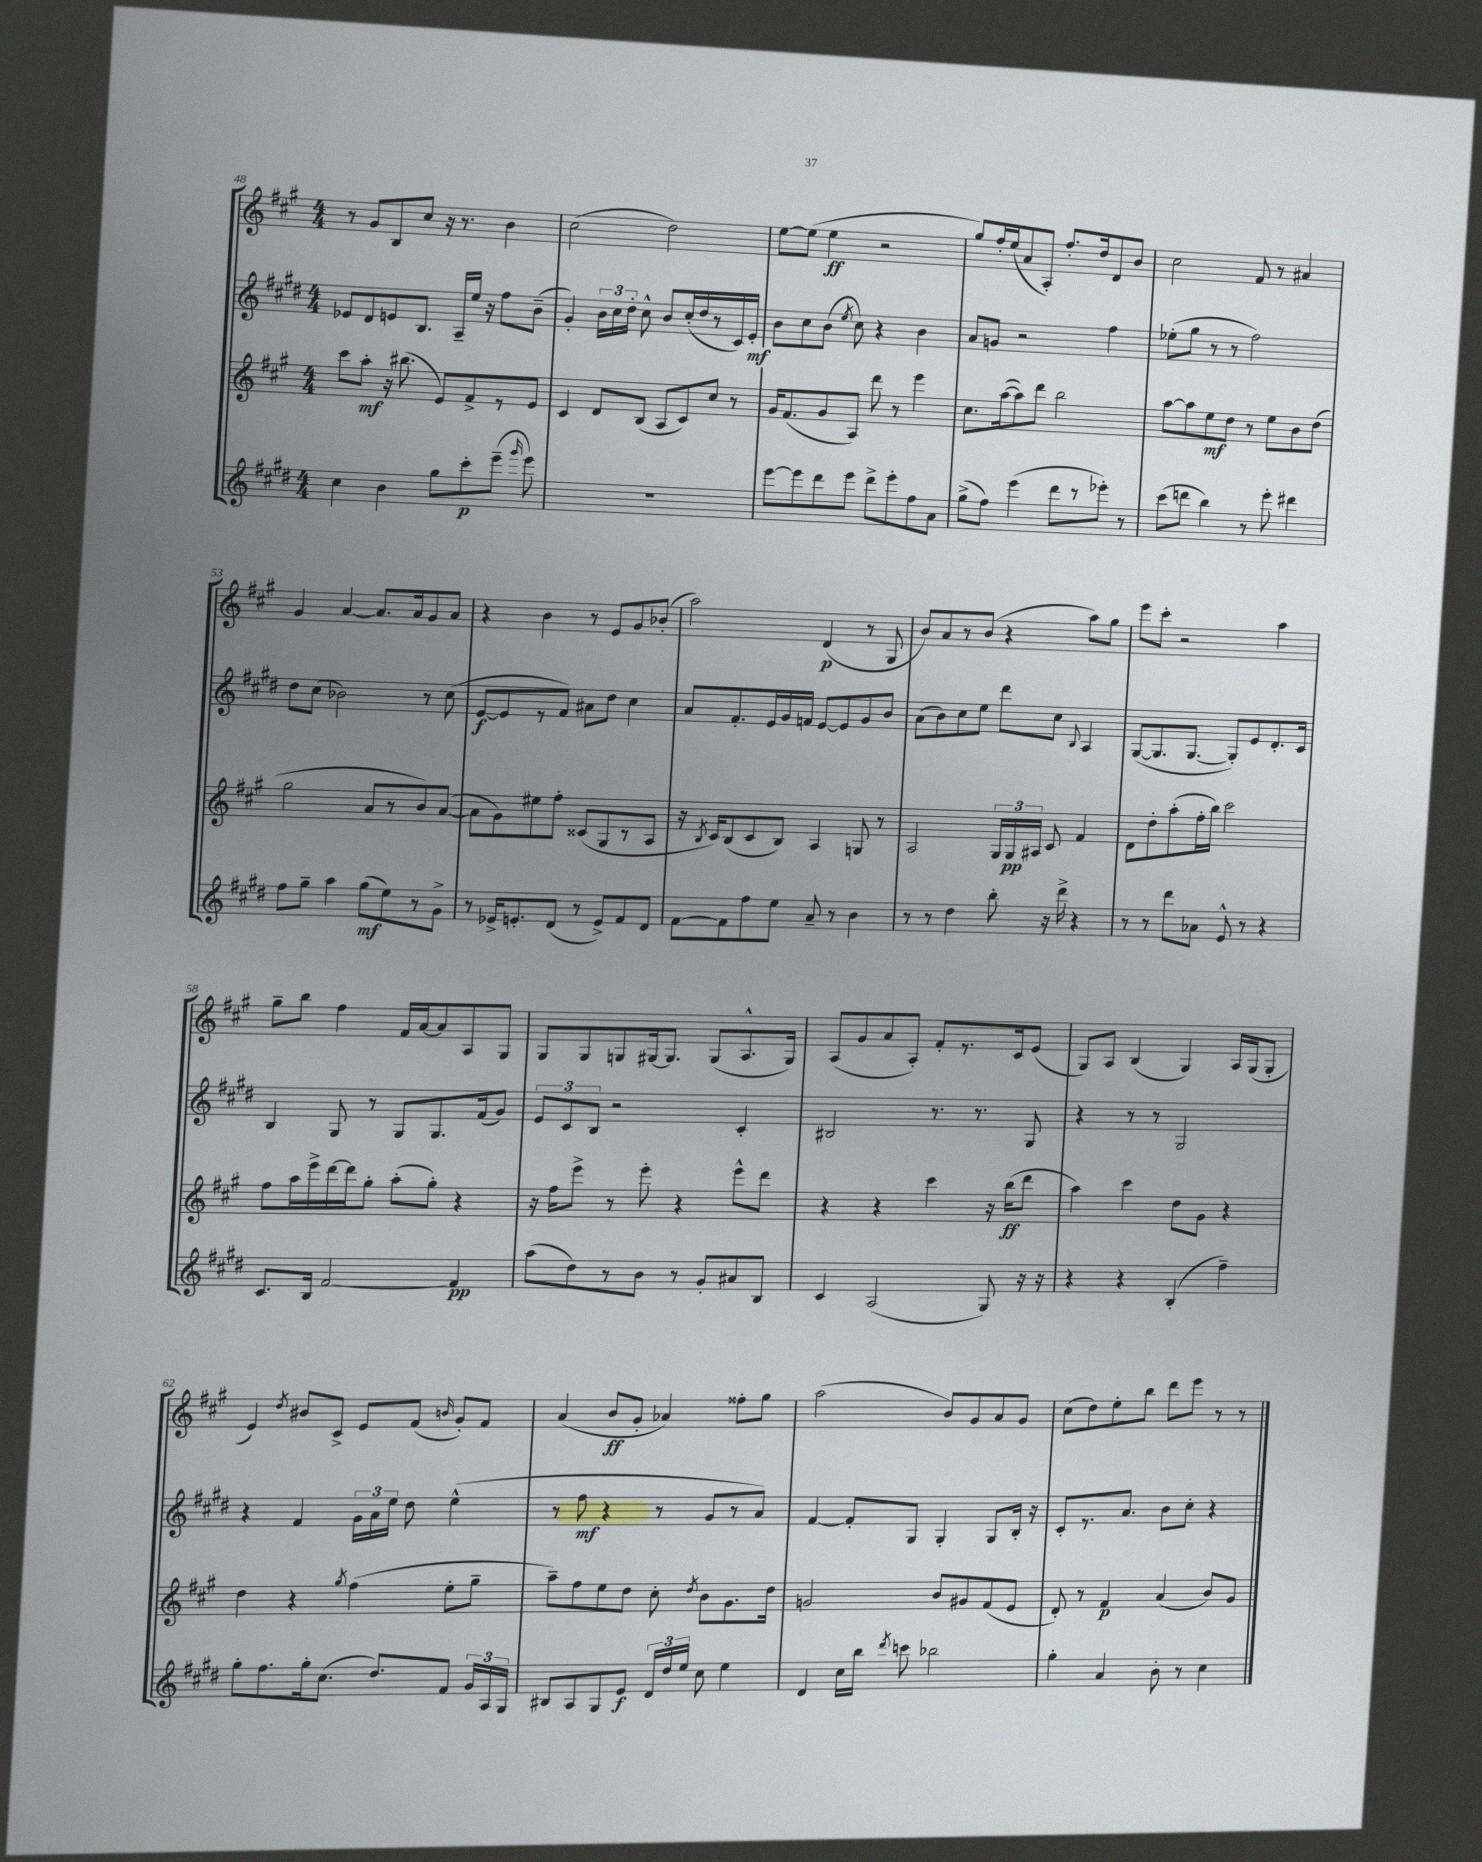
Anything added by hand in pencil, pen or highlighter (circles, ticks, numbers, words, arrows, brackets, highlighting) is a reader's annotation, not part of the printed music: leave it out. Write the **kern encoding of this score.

**kern	**dynam	**kern	**dynam	**kern	**dynam	**kern	**dynam
*part4	*part4	*part3	*part3	*part2	*part2	*part1	*part1
*staff4	*staff4	*staff3	*staff3	*staff2	*staff2	*staff1	*staff1
*clefG2	*	*clefG2	*	*clefG2	*	*clefG2	*
*k[f#c#g#d#]	*	*k[f#c#g#]	*	*k[f#c#g#d#]	*	*k[f#c#g#]	*
*M4/4	*	*M4/4	*	*M4/4	*	*M4/4	*
=48	=48	=48	=48	=48	=48	=48	=48
4cc#\	.	8ccc#\L	.	8e-X/L	.	8r	.
.	.	8aa'\J	mf	8d#/	.	8g#/L	.
4b\	.	16r	.	8en/	.	8B/	.
.	.	(8.bb#X\	.	.	.	.	.
.	.	.	.	8.B/J	.	8cc#/J	.
8gg#\L	.	8e/L)	.	.	.	16r	.
.	.	.	.	16A~/LL	.	8.r	.
8ccc#'\	p	8f#^/	.	16ee/JJ	.	.	.
.	.	.	.	16r	.	.	.
(8eee~\J	.	8r	.	8ff#\L	.	4b\	.
16qqggg#/	.	.	.	.	.	.	.
8eee\)	.	8e/J	.	(8b~\J	.	.	.
=49	=49	=49	=49	=49	=49	=49	=49
1r	.	4c#/	.	4g#'/)	.	(2cc#\	.
.	.	8d/L	.	24b\LL	.	.	.
.	.	.	.	24cc#\	.	.	.
.	.	.	.	24dd#'\JJ	.	.	.
.	.	(8B/J	.	8cc#^^\	.	.	.
.	.	8A/L	.	8b/L	.	2dd\)	.
.	.	8c#/)	.	(16cc#'/L	.	.	.
.	.	.	.	16dd#/	.	.	.
.	.	8cc#/J	.	8r	.	.	.
.	.	8r	.	16c#/)	.	.	.
.	.	.	.	16e'/JJ	mf	.	.
=50	=50	=50	=50	=50	=50	=50	=50
[8eee\L	.	16g#/KL	.	8b\L	.	[8ee\L	.
.	.	(8.f#/	.	.	.	.	.
8eee\]	.	.	.	8cc#\	.	(8ee\J]	.
8ddd#\	.	8g#/	.	(8b\J	.	4ee\	ff
.	.	.	.	8qee/	.	.	.
8eee\J	.	8A/J)	.	8cc#\)	.	.	.
8ddd#^\L	.	8ddd\	.	4r	.	2r	.
8eee'\	.	8r	.	.	.	.	.
8ff#\	.	4eee\	.	4b\	.	.	.
8a\J	.	.	.	.	.	.	.
=51	=51	=51	=51	=51	=51	=51	=51
(8gg#^\L	.	8.cc#\L	.	8a/L	.	8gg#/L)	.
8ff#\J)	.	.	.	8gn/J	.	16ff#'/L	.
.	.	([16aa\k	.	.	.	(16ee/J	.
(4eee\	.	8aa\])	.	2r	.	8a/	.
.	.	8ddd\J	.	.	.	8A'/J)	.
8ddd#\L	.	2bb\	.	.	.	8.ff#'/L	.
8r	.	.	.	.	.	.	.
.	.	.	.	.	.	16dd/k	.
8eee-X'\J)	.	.	.	4ff#\	.	8d/	.
8r	.	.	.	.	.	8b/J	.
=52	=52	=52	=52	=52	=52	=52	=52
(8ccc#\L	.	[8aa\L	.	(8ee-X'\L	.	2cc#\	.
8dddn\J	.	8aa\]	.	8gg#\J	.	.	.
4bb\)	.	8ee\	mf	8r	.	.	.
.	.	8dd\J	.	8r	.	.	.
8r	.	8r	.	2ff#\)	.	8f#/	.
8eee'\	.	8ee\L	.	.	.	8r	.
4ddd#X\	.	8b\	.	.	.	4a#X/	.
.	.	(8dd\J	.	.	.	.	.
!!LO:LB:g=z
=53	=53	=53	=53	=53	=53	=53	=53
8ff#\L	.	2gg#\	.	8dd#\L	.	4g#/	.
8gg#~\J	.	.	.	(8cc#\J	.	.	.
4aa\	.	.	.	2b-X\)	.	[4a/	.
(8gg#\L	mf	8a/L	.	.	.	8.a/L]	.
8ee\)	.	8r	.	.	.	.	.
.	.	.	.	.	.	16a/k	.
8r	.	8b/)	.	8r	.	8g#/	.
8g#^\J	.	([8a/J	.	(8cc#\	.	8a/J	.
=54	=54	=54	=54	=54	=54	=54	=54
8r	.	8a\L]	.	[8e/L	f	4r	.
16e-X^/KL	.	8g#\)	.	8e/]	.	.	.
8.en'/	.	.	.	.	.	.	.
.	.	8ee#X\	.	8r	.	4b\	.
(8d#/J	.	8ff#'\J	.	8f#/J)	.	.	.
8r	.	(8c##X/L	.	8a#X\L	.	8r	.
8e^/L)	.	8G#/	.	8dd#\J	.	8e/L	.
8f#/	.	8r	.	4cc#\	.	8g#/	.
8d#/J	.	8A/J	.	.	.	(8b-X'/J	.
=55	=55	=55	=55	=55	=55	=55	=55
[8f#\L	.	16r	.	8a/L	.	2aa\)	.
.	.	8qB/	.	.	.	.	.
.	.	16c#/KL)	.	.	.	.	.
8f#\]	.	(8B/	.	8.f#'/	.	.	.
8ff#\	.	8c#/	.	.	.	.	.
.	.	.	.	16e/L	.	.	.
8ee\J	.	8B/J)	.	16g#/	.	.	.
.	.	.	.	16fn/JJ	.	.	.
8a~/	.	4A/	.	[8e/L	.	(4d/	p
8r	.	.	.	8e/]	.	.	.
4b\	.	8Gn/	.	8g#/	.	8r	.
.	.	8r	.	8b/J	.	8G#/	.
=56	=56	=56	=56	=56	=56	=56	=56
8r	.	2A/	.	(8a\L	.	8b/L)	.
8r	.	.	.	8b\)	.	8a/	.
4dd#\	.	.	.	8cc#\	.	8r	.
.	.	.	.	8ee\J	.	(8b/J	.
8bb'\	.	24G#/LL	.	8ddd#\L	.	4r	.
.	.	24G#/	pp	.	.	.	.
.	.	24A#X/JJ	.	.	.	.	.
16r	.	8c#/	.	8cc#\J	.	.	.
16ddd#^\	.	.	.	.	.	.	.
.	.	.	.	8qqB/	.	.	.
4r	.	4f#/	.	4A/	.	8aa\L)	.
.	.	.	.	.	.	8gg#\J	.
=57	=57	=57	=57	=57	=57	=57	=57
8r	.	8d\L	.	([8G#/L	.	8eee\L	.
8r	.	8dd'\	.	8.G#/]	.	8ccc#'\J	.
8ddd#\L	.	(8aa'\	.	.	.	2r	.
.	.	.	.	[8.G#/J	.	.	.
8a-X\J	.	16ff#'\L	.	.	.	.	.
.	.	16bb\JJ)	.	.	.	.	.
8e^^/	.	2ccc#\	.	8G#'/L])	.	.	.
8r	.	.	.	8e/	.	.	.
4r	.	.	.	8.d#'/	.	4aa\	.
.	.	.	.	16c#/Jk	.	.	.
!!LO:LB:g=z
=58	=58	=58	=58	=58	=58	=58	=58
8.c#/L	.	8ff#\L	.	4B/	.	8gg#~\L	.
.	.	16aa\L	.	.	.	8bb\J	.
16B/Jk	.	16eee^\	.	.	.	.	.
[2f#/	.	[16ddd\	.	8G#/	.	4ff#\	.
.	.	16ddd\J]	.	.	.	.	.
.	.	8gg#'\J	.	8r	.	.	.
.	.	(8aa'\L	.	8G#/L	.	16f#/LL	.
.	.	.	.	.	.	[16a/J	.
.	.	8gg#'\J)	.	8.G#/	.	8a/]	.
4f#/]	pp	4r	.	.	.	8A/	.
.	.	.	.	(16f#/k	.	.	.
.	.	.	.	8g#/J)	.	8G#/J	.
=59	=59	=59	=59	=59	=59	=59	=59
(8aa\L	.	16r	.	12e/L	.	8G#/L	.
.	.	16ff#\KL	.	.	.	.	.
.	.	.	.	12c#/	.	.	.
8dd#\)	.	8eee^\J	.	.	.	8G#/	.
.	.	.	.	12B/J	.	.	.
8r	.	8r	.	2r	.	8Gn/	.
8b\J	.	8eee'\	.	.	.	[16G#X/k	.
.	.	.	.	.	.	8.G#/J]	.
8r	.	4r	.	.	.	.	.
8g#'/L	.	.	.	.	.	(8G#/L	.
8a#X/	.	8eee^^\L	.	4c#'/	.	8.A^^/	.
8B/J	.	8ddd\J	.	.	.	.	.
.	.	.	.	.	.	16G#/Jk)	.
=60	=60	=60	=60	=60	=60	=60	=60
4c#/	.	4r	.	2B#X/	.	(8A/L	.
.	.	.	.	.	.	8g#/	.
(2A/	.	4r	.	.	.	8a/	.
.	.	.	.	.	.	8A'/J)	.
.	.	4ccc#\	.	8.r	.	8f#'/L	.
.	.	.	.	.	.	8.r	.
.	.	.	.	8.r	.	.	.
8G#/)	.	16r	.	.	.	.	.
.	.	(16bb\KL	ff	.	.	16c#/k	.
16r	.	8ddd\J	.	8G#/	.	(8e/J	.
16r	.	.	.	.	.	.	.
=61	=61	=61	=61	=61	=61	=61	=61
4r	.	4aa\)	.	4r	.	8G#/L)	.
.	.	.	.	.	.	8A/J	.
4r	.	4ccc#\	.	8r	.	(4B/	.
.	.	.	.	8r	.	.	.
(4B'/	.	8dd\L	.	2G#/	.	4G#/)	.
.	.	8g#\J	.	.	.	.	.
4ff#~\)	.	4r	.	.	.	16A/LL	.
.	.	.	.	.	.	(16G#/J	.
.	.	.	.	.	.	8G#'/J	.
!!LO:LB:g=z
=62	=62	=62	=62	=62	=62	=62	=62
8gg#'\L	.	4dd\	.	4r	.	4e/)	.
8.ff#\	.	.	.	.	.	.	.
.	.	.	.	.	.	8qdd/	.
.	.	4r	.	4f#/	.	8b#X/L	.
16gg#'\k	.	.	.	.	.	.	.
(8.cc#\J	.	.	.	.	.	8c#^/J	.
.	.	8qgg#/	.	.	.	.	.
.	.	(4ff#\	.	24g#\LL	.	8e/L	.
.	.	.	.	24a\	.	.	.
8.dd#/L)	.	.	.	.	.	.	.
.	.	.	.	24ee\JJ	.	.	.
.	.	.	.	8dd#\	.	(8f#/J	.
.	.	.	.	.	.	16qqbn/	.
8f#/J	.	8ee'\L	.	(4ee^^\	.	8g#'/L)	.
24g#/LL	.	8gg#~\J	.	.	.	8f#/J	.
24A/	.	.	.	.	.	.	.
24G#/JJ	.	.	.	.	.	.	.
=63	=63	=63	=63	=63	=63	=63	=63
8B#X/L	.	8aa~\L)	.	8r	.	(4a/	.
8A/	.	8ff#\	.	8ff#\	mf	.	.
8G#/	.	8ee\	.	4r	.	8b/L	ff
8e/J	f	8dd\J	.	.	.	8g#'/J	.
24d#/LL	.	8cc#'\	.	8r	.	4a-X/)	.
24dd#/	.	.	.	.	.	.	.
24ee/JJ	.	.	.	.	.	.	.
.	.	8qdd/	.	.	.	.	.
8cc#\	.	8b\L	.	8g#/L	.	.	.
4ee\	.	8.g#\	.	8r	.	8ff##X'\L	.
.	.	.	.	8a/J)	.	8gg#\J	.
.	.	16dd\Jk	.	.	.	.	.
=64	=64	=64	=64	=64	=64	=64	=64
4d#/	.	2gn/	.	[4f#/	.	(2aa\	.
16cc#\LL	.	.	.	8f#'/L]	.	.	.
16bb\JJ	.	.	.	.	.	.	.
8qddd#/	.	.	.	.	.	.	.
8cccn\	.	.	.	8G#/J	.	.	.
2bb-X\	.	8b/L	.	4G#'/	.	8b/L)	.
.	.	8g#X/	.	.	.	8g#/	.
.	.	(8f#/	.	8G#/L	.	8a/	.
.	.	8e/J	.	16B'/Jk	.	8g#/J	.
.	.	.	.	16r	.	.	.
=65	=65	=65	=65	=65	=65	=65	=65
4gg#'\	.	8d'/)	.	8c#'/L	.	(8cc#\L	.
.	.	8r	.	8.r	.	8dd\)	.
4a/	.	4f#/	p	.	.	8ee'\	.
.	.	.	.	8.a/J	.	.	.
.	.	.	.	.	.	8bb\J	.
8b'\	.	(4a/	.	8b\L	.	8ddd\L	.
8r	.	.	.	8cc#'\J	.	8eee\J	.
4cc#\	.	8b/L)	.	4r	.	8r	.
.	.	8g#/J	.	.	.	8r	.
==	==	==	==	==	==	==	==
*-	*-	*-	*-	*-	*-	*-	*-
